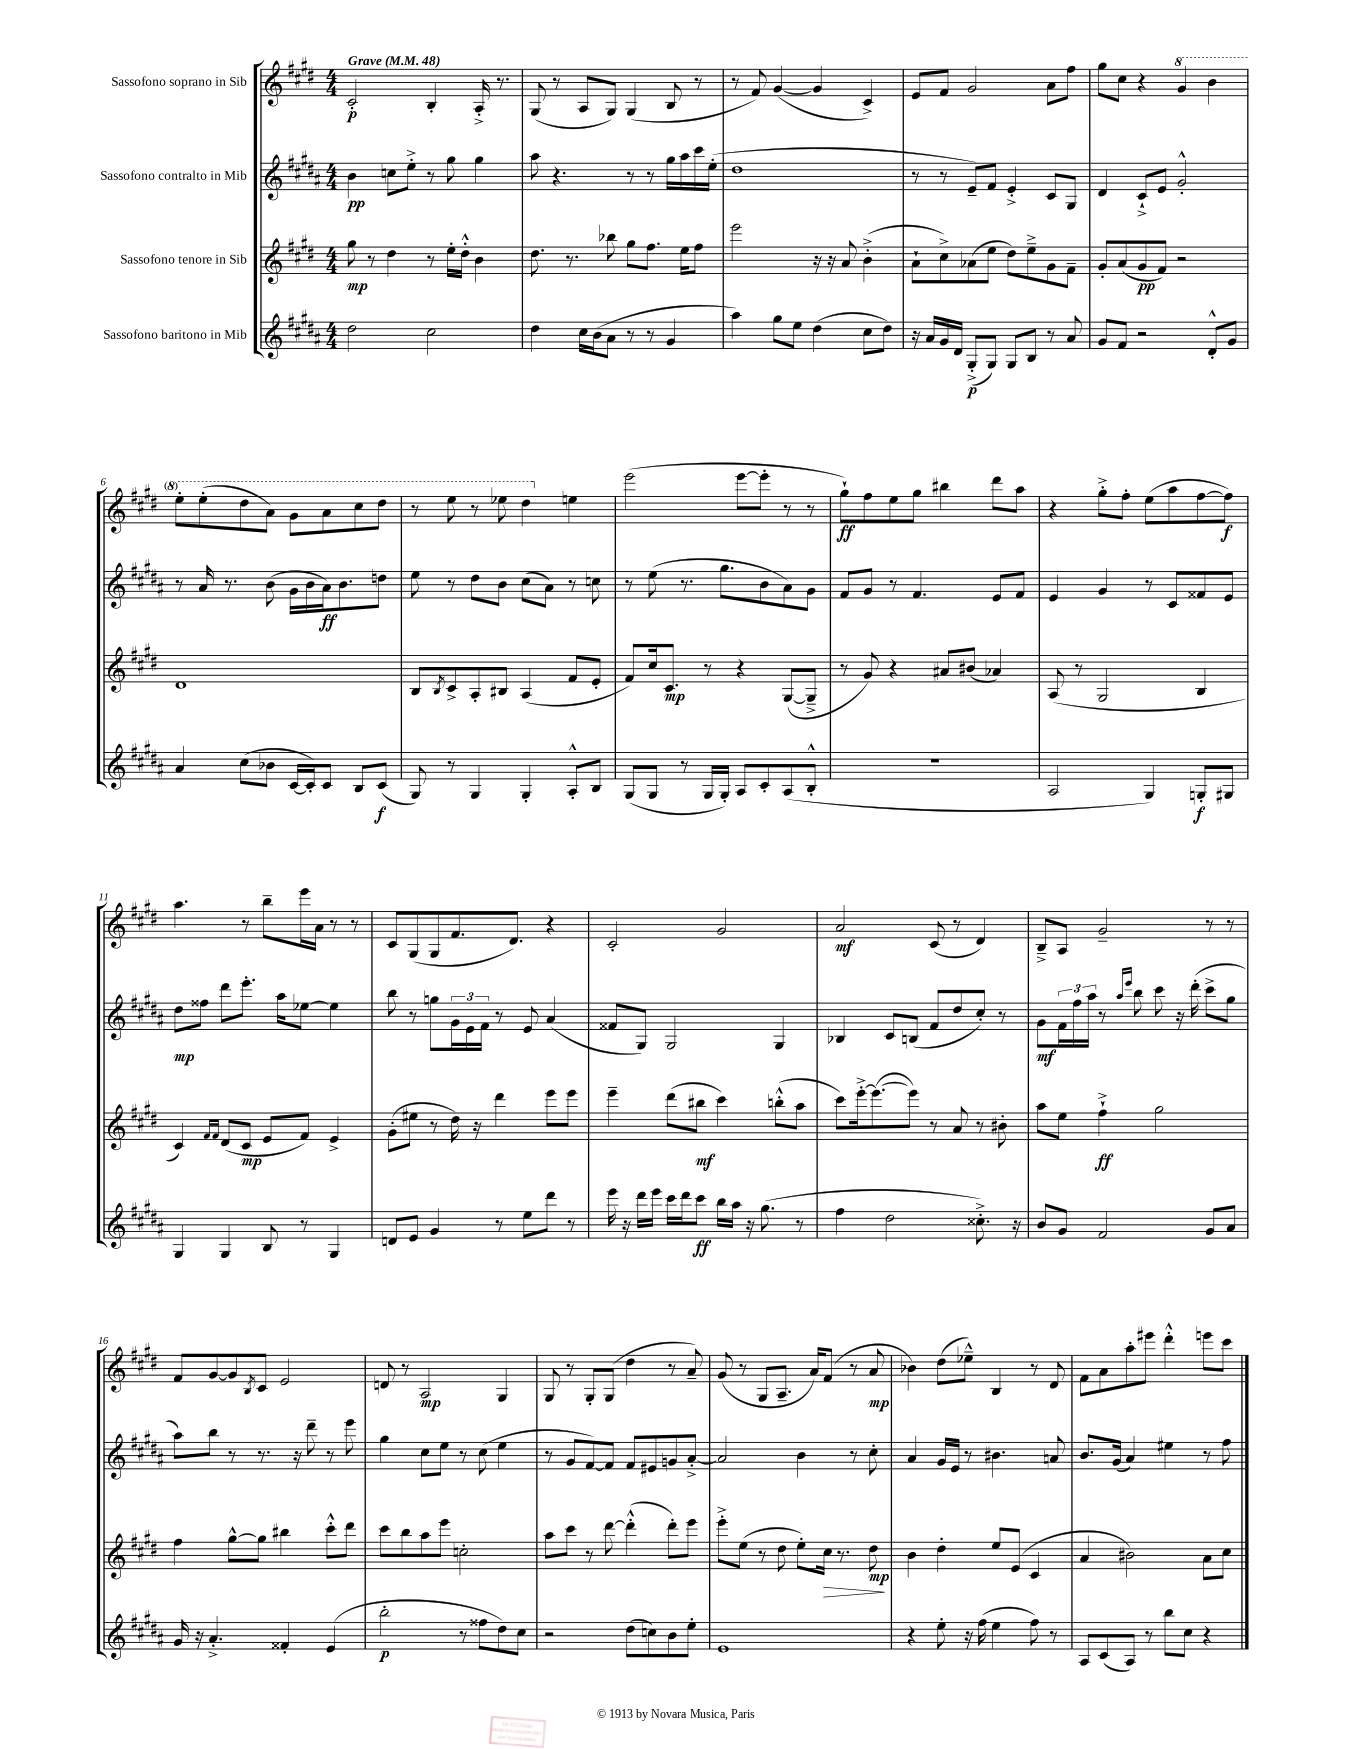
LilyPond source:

<<
\new StaffGroup <<
\new Staff = "s0" \with { instrumentName = "Sassofono soprano in Sib" } {
    \clef treble \key e \major \numericTimeSignature \time 4/4 \tempo "Grave" 4 = 48
    cis'2-.\p b4-. a16-.-> r8. |
    gis8( r8 a8 gis8) gis4( b8 r8 |
    r8 fis'8) gis'4~( gis'4 cis'4->) |
    e'8 fis'8 gis'2 a'8 fis''8 |
    gis''8 cis''8 r4 \ottava #1 gis''4 b''4 |
    e'''8-. e'''8-.( dis'''8 a''8) gis''8 a''8 cis'''8 dis'''8 |
    r8 e'''8 r8 ees'''8 dis'''4 \ottava #0 e''!4 |
    e'''2( e'''8~ e'''8-. r8 r8 |
    gis''8-!\ff) fis''8 e''8 gis''8 bis''4 dis'''8 a''8 |
    r4 gis''8-.-> fis''8-. e''8( a''8 fis''8~ fis''8\f) |
    a''4. r8 b''8-- e'''16 a'16 r8 r8 |
    cis'8 gis8( gis8 fis'8. dis'8.) r4 |
    cis'2-. gis'2 |
    a'2\mf cis'8( r8 dis'4) |
    b8---> a8 gis'2-- r8 r8 |
    fis'8 gis'8~ gis'8 \acciaccatura { b8 } cis'8 e'2 |
    d'8 r8 a2\mp gis4 |
    gis8 r8 gis8-. gis8( dis''4 r8 a'8--) |
    gis'8( r8 gis8 a8.-- a'16) fis'8( r8 a'8\mp |
    bes'4) dis''8( ees''8---^) b4 r8 dis'8 |
    fis'8 a'8 a''8-. eis'''8 dis'''4-.-^ e'''8 cis'''8 \bar "|." |
}
\new Staff = "s1" \with { instrumentName = "Sassofono contralto in Mib" } {
    \clef treble \key b \major \numericTimeSignature \time 4/4
    b'4\pp c''8 e''8-.-> r8 gis''8 gis''4 |
    ais''8 r4. r8 r8 gis''16 ais''16 cis'''16 e''16-.( |
    dis''1 |
    r8 r8 e'8--) fis'8 e'4-.-> cis'8 gis8 |
    dis'4 cis'8-!-> e'8 gis'2-.-^ |
    r8 ais'16 r8. b'8( gis'16 b'16 ais'16\ff) b'8. d''8 |
    e''8 r8 dis''8 b'8 cis''8( ais'8) r8 c''8 |
    r8 e''8( r8. gis''8. b'8 ais'8) gis'8 |
    fis'8 gis'8 r8 fis'4. e'8 fis'8 |
    e'4 gis'4 r8 cis'8 fisis'8 e'8 |
    dis''8\mp fisis''8 dis'''8 e'''8.-. ais''16 ees''8~ ees''4 |
    b''8 r8 g''8 \tuplet 3/2 { gis'16 e'16 fis'16 } r8 e'8 ais'4( |
    fisis'8 gis8) gis2 gis4 |
    bes4 cis'8 b8( fis'8 dis''8 cis''8-.) r8 |
    gis'8\mf \tuplet 3/2 { fis'16 fis''16 ais''16 } r8 \grace { ais''16 e'''16 } b''8 cis'''8 r16 dis'''16-.( cis'''8-> gis''8 |
    ais''8) b''8 r8 r8. r16 dis'''8-- r8 e'''8 |
    gis''4 cis''8 e''8 r8 cis''8( e''4 |
    r8 gis'8 fis'8~) fis'8 fis'8 eis'8 g'8 ais'8~-.-> |
    ais'2 b'4 r8 cis''8-. |
    ais'4 gis'16 e'16 r8 bis'4. a'8 |
    b'8. gis'16( ais'4) eis''4 r8 fis''8 \bar "|." |
}
\new Staff = "s2" \with { instrumentName = "Sassofono tenore in Sib" } {
    \clef treble \key e \major \numericTimeSignature \time 4/4
    gis''8\mp r8 dis''4 r8 e''16-. dis''16-.-^ b'4 |
    dis''8. r8. bes''8 gis''8 fis''8. e''16 fis''8 |
    e'''2 r16 r16 a'8 b'4-.->( |
    a'8-! cis''8->) aes'8( e''8 dis''8) e''8---> gis'8 fis'8-- |
    gis'8-. a'8( gis'8\pp fis'8) r2 |
    dis'1 |
    b8 \acciaccatura { b8 } cis'8-> a8-. bis8 a4( fis'8 e'8-. |
    fis'8) cis''16 cis'8.\mp r8 r4 gis8~( gis8---> |
    r8 gis'8) r4 ais'8 bis'8( aes'4) |
    a8( r8 gis2 b4 |
    cis'4) \grace { fis'16 fis'16 } dis'8( cis'8\mp e'8 fis'8) e'4-> |
    gis'8-.( eis''8 r8 dis''16) r16 dis'''4 e'''8 e'''8 |
    e'''4-- dis'''8( bis''8\mf cis'''4) b''8-.-^( a''8 |
    cis'''8) e'''16~-.-> e'''8.~( e'''8) r8 a'8 r8 bis'8-. |
    a''8 e''8 fis''4-!->\ff gis''2 |
    fis''4 gis''8~-^ gis''8 bis''4 cis'''8-.-^ dis'''8 |
    cis'''8 b''8 a''8 e'''8 c''2-. |
    a''8 cis'''8 r8 dis'''8~ dis'''4-.-^( dis'''8-.) e'''8 |
    e'''8-.-> e''8( r8 dis''8 e''8-.) cis''16\> r8. dis''8\mp\! |
    b'4 dis''4-. e''8 e'8( cis'4 |
    a'4 bis'2) a'8 cis''8 \bar "|." |
}
\new Staff = "s3" \with { instrumentName = "Sassofono baritono in Mib" } {
    \clef treble \key b \major \numericTimeSignature \time 4/4
    dis''2 cis''2 |
    dis''4 cis''16 b'16( ais'8 r8 r8 gis'4 |
    ais''4) gis''8 e''8 dis''4( cis''8 dis''8) |
    r16 ais'16 gis'16 dis'16 gis8-.->\p( gis8) gis8 b8 r8 ais'8 |
    gis'8 fis'8 r2 dis'8-.-^ gis'8 |
    ais'4 cis''8( bes'8 cis'16~ cis'16-.) cis'8 b8 cis'8\f( |
    gis8) r8 gis4 gis4-. ais8-.-^ b8 |
    gis8( gis8 r8 gis16 gis16-.) ais8 cis'8-. ais8( b8-.-^ |
    R1 |
    ais2 gis4) g8-.\f gis8 |
    gis4 gis4 b8 r8 gis4 |
    d'8 e'8 gis'4 r8 e''8 dis'''8 r8 |
    e'''16 r16 dis'''16 e'''16 cis'''16 dis'''16 cis'''8\ff b''16 ais''16 r16 gis''8.( r8 |
    fis''4 dis''2 cisis''8.-.->) r16 |
    b'8 gis'8 fis'2 gis'8 ais'8 |
    gis'16 r16 ais'4.-.-> fisis'4-. e'4( |
    b''2-.\p r8 fisis''8 dis''8) cis''8 |
    r2 dis''8( c''8) b'8 e''8-. |
    e'1 |
    r4 e''8-. r16 fis''16( e''4 fis''8) r8 |
    ais8 cis'8( ais8) r8 b''8 cis''8 r4 \bar "|." |
}
>>
>>
